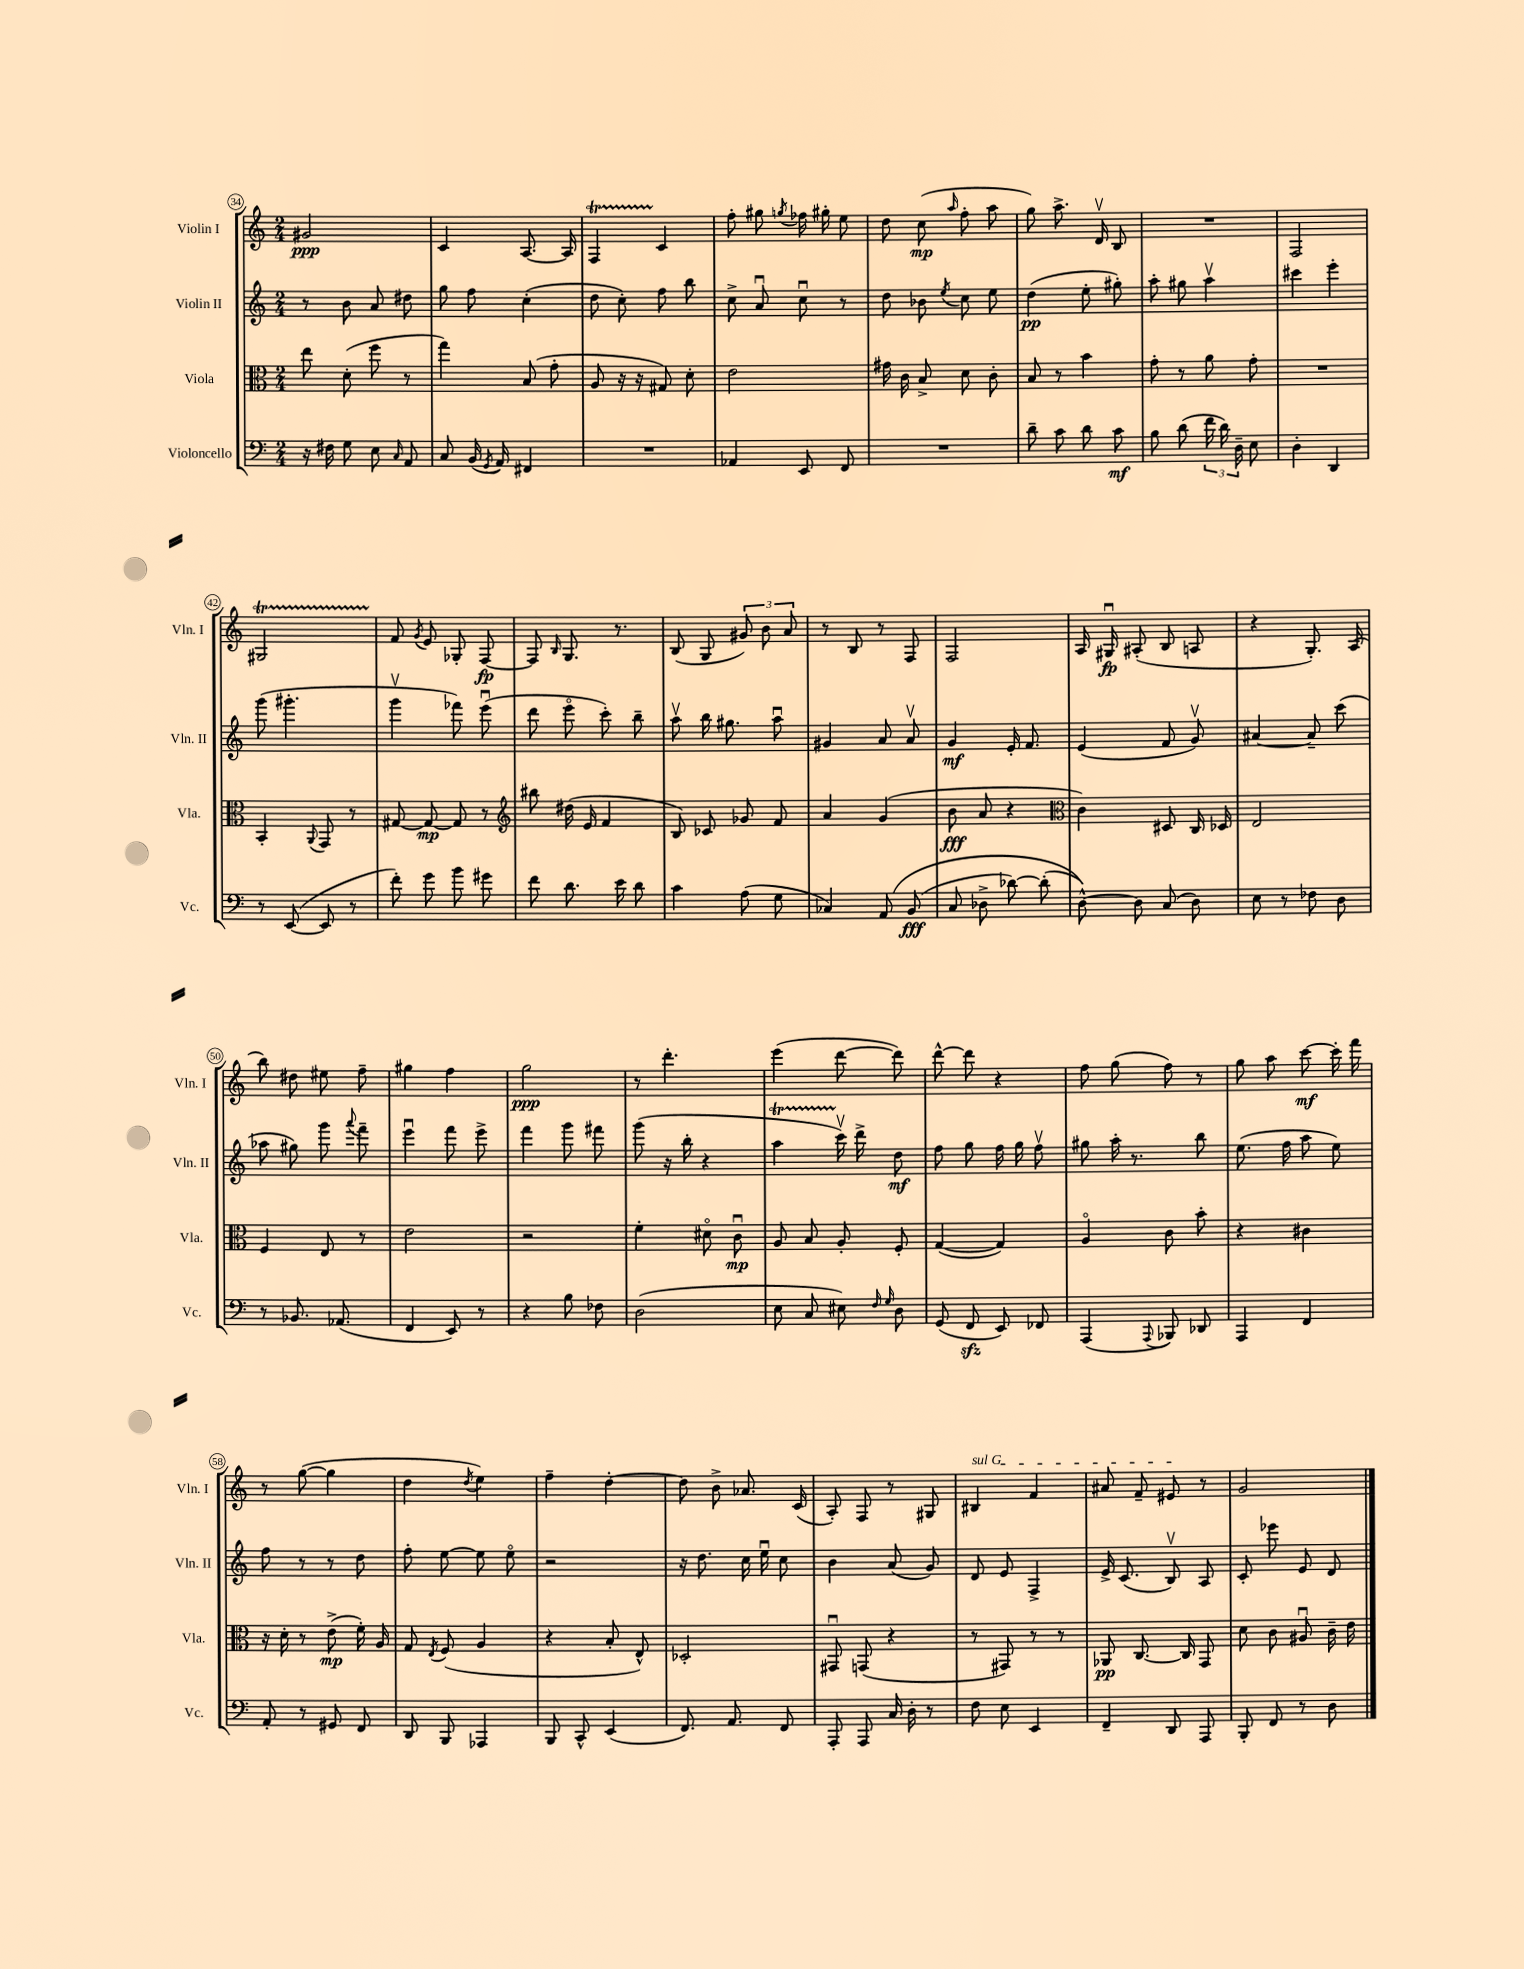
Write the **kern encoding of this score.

**kern	**dynam	**kern	**dynam	**kern	**dynam	**kern	**dynam
*part4	*part4	*part3	*part3	*part2	*part2	*part1	*part1
*staff4	*staff4	*staff3	*staff3	*staff2	*staff2	*staff1	*staff1
*I"Violoncello	*	*I"Viola	*	*I"Violin II	*	*I"Violin I	*
*I'Vc.	*	*I'Vla.	*	*I'Vln. II	*	*I'Vln. I	*
*clefF4	*	*clefC3	*	*clefG2	*	*clefG2	*
*k[]	*	*k[]	*	*k[]	*	*k[]	*
*M2/4	*	*M2/4	*	*M2/4	*	*M2/4	*
=34	=34	=34	=34	=34	=34	=34	=34
16r	.	8ee\	.	8r	.	2g#X/	ppp
16F#X\	.	.	.	.	.	.	.
8G\	.	(8d'\	.	8b\	.	.	.
8E\	.	8ff\	.	8a/	.	.	.
16qqC/	.	.	.	.	.	.	.
8AA/	.	8r	.	8dd#X\	.	.	.
=35	=35	=35	=35	=35	=35	=35	=35
8C/	.	4gg\)	.	8gg\	.	4c/	.
(16BB/	.	.	.	8ff\	.	.	.
8qGG/	.	.	.	.	.	.	.
16AA/)	.	.	.	.	.	.	.
4FF#X/	.	(8B/	.	(4cc'\	.	[8.A/	.
.	.	8g'\	.	.	.	.	.
.	.	.	.	.	.	16A/]	.
=36	=36	=36	=36	=36	=36	=36	=36
2r	.	8A/	.	8dd\	.	4FT/	.
.	.	16r	.	8cc'\)	.	.	.
.	.	16r	.	.	.	.	.
.	.	8G#X/)	.	8ff\	.	4c/	.
.	.	8d'\	.	8bb\	.	.	.
=37	=37	=37	=37	=37	=37	=37	=37
4AA-X/	.	2e\	.	8cc^\	.	8ff'\	.
.	.	.	.	8au/	.	8gg#X\	.
.	.	.	.	.	.	8qggn/	.
8EE/	.	.	.	8ccu\	.	16ff-X\	.
.	.	.	.	.	.	16gg#X'\	.
8FF/	.	.	.	8r	.	8ee\	.
=38	=38	=38	=38	=38	=38	=38	=38
2r	.	16g#X\	.	8dd\	.	8dd\	.
.	.	16c\	.	.	.	.	.
.	.	8B^/	.	8b-X\	.	(8cc\	mp
.	.	.	.	8qee/	.	16qqaa/	.
.	.	8d\	.	8cc\	.	8ff'\	.
.	.	8c'\	.	8ee\	.	8aa\	.
=39	=39	=39	=39	=39	=39	=39	=39
8d~\	.	8B/	.	(4dd\	pp	8gg\)	.
8c\	.	8r	.	.	.	8.aa^\	.
8d\	.	4b\	.	8ee'\	.	.	.
.	.	.	.	.	.	16dv/	.
8c\	mf	.	.	8gg#X'\)	.	8B/	.
=40	=40	=40	=40	=40	=40	=40	=40
8B\	.	8g'\	.	8aa'\	.	2r	.
(8d\	.	8r	.	8gg#X\	.	.	.
24f\	.	8a\	.	4aav\	.	.	.
24d\)	.	.	.	.	.	.	.
24D~\	.	.	.	.	.	.	.
8E\	.	8g'\	.	.	.	.	.
=41	=41	=41	=41	=41	=41	=41	=41
4D'\	.	2r	.	4ccc#X\	.	2F/	.
4DD/	.	.	.	4eee'\	.	.	.
!!LO:LB:g=z
=42	=42	=42	=42	=42	=42	=42	=42
8r	.	4BB'/	.	(8ggg\	.	2G#Xt/	.
([8EE/	.	.	.	4.ggg#X'\	.	.	.
.	.	8qqAA/	.	.	.	.	.
8EE/]	.	8GG/	.	.	.	.	.
8r	.	8r	.	.	.	.	.
=43	=43	=43	=43	=43	=43	=43	=43
8f'\)	.	[8G#X/	.	4gggv\	.	8f/	.
.	.	.	.	.	.	8qg/	.
8g\	.	8G#/_	mp	.	.	8e/	.
8b\	.	8G#/]	.	8fff-X\)	.	8G-X'/	.
8g#X\	.	8r	.	(8eeeu\	.	[8F/	fp
=44	=44	=44	=44	=44	=44	=44	=44
*	*	*clefG2	*	*	*	*	*
8f\	.	8bb#X\	.	8ddd\	.	8F/]	.
.	.	.	.	.	.	16qqB/	.
8.d\	.	(16dd#X\	.	8eee\	.	8.G/	.
.	.	16e/	.	.	.	.	.
.	.	4f/	.	8ccc'\)	.	.	.
16e\	.	.	.	.	.	8.r	.
8d\	.	.	.	8bb~\	.	.	.
=45	=45	=45	=45	=45	=45	=45	=45
4c\	.	8B/)	.	8aav\	.	(8B/	.
.	.	8c-X/	.	16bb\	.	8G/	.
.	.	.	.	8.gg#X\	.	.	.
(8A\	.	8g-X/	.	.	.	12g#X/)	.
.	.	.	.	.	.	12b\	.
8G\	.	8f/	.	8aau\	.	.	.
.	.	.	.	.	.	12a/	.
=46	=46	=46	=46	=46	=46	=46	=46
4C-X/)	.	4a/	.	4g#X/	.	8r	.
.	.	.	.	.	.	8B/	.
(8AA/	.	(4g/	.	8a/	.	8r	.
(8BB/	fff	.	.	8av/	.	8F/	.
=47	=47	=47	=47	=47	=47	=47	=47
8C/	.	8b\	fff	4g/	mf	2F/	.
8D-X^\	.	8a/	.	.	.	.	.
[8d-X\)	.	4r	.	16e'/	.	.	.
.	.	.	.	8.f/	.	.	.
(8d-'\]	.	.	.	.	.	.	.
=48	=48	=48	=48	=48	=48	=48	=48
*	*	*clefC3	*	*	*	*	*
[8D^^\))	.	4c\)	.	(4e/	.	16A/	.
.	.	.	.	.	.	16G#Xu/	fp
8D\]	.	.	.	.	.	(8A#X'/	.
(8C/	.	8D#X/	.	8f/	.	8B/	.
8D\)	.	16C/	.	8gv/)	.	8An/	.
.	.	16D-X/	.	.	.	.	.
=49	=49	=49	=49	=49	=49	=49	=49
8E\	.	2E/	.	[4a#X/	.	4r	.
8r	.	.	.	.	.	.	.
8F-X\	.	.	.	8a#~/]	.	8.G'/)	.
8D\	.	.	.	(8ccc\	.	.	.
.	.	.	.	.	.	(16A/	.
!!LO:LB:g=z
=50	=50	=50	=50	=50	=50	=50	=50
8r	.	4F/	.	8aa-X\	.	8bb\)	.
8.BB-X/	.	.	.	8gg#X\)	.	8dd#X\	.
.	.	8E/	.	8ggg\	.	8ee#X\	.
(8.AA-X/	.	.	.	.	.	.	.
.	.	.	.	8qqaaa/	.	.	.
.	.	8r	.	8fff~\	.	8ff~\	.
=51	=51	=51	=51	=51	=51	=51	=51
4FF/	.	2e\	.	4eeeu\	.	4gg#X\	.
8EE/)	.	.	.	8fff\	.	4ff\	.
8r	.	.	.	8eee^\	.	.	.
=52	=52	=52	=52	=52	=52	=52	=52
4r	.	2r	.	4fff\	.	2gg\	ppp
8B\	.	.	.	8ggg\	.	.	.
8F-X\	.	.	.	8fff#X\	.	.	.
=53	=53	=53	=53	=53	=53	=53	=53
(2D\	.	4f'\	.	(8ggg\	.	8r	.
.	.	.	.	16r	.	4.ddd'\	.
.	.	.	.	16bb'\	.	.	.
.	.	8d#X\	.	4r	.	.	.
.	.	8cu\	mp	.	.	.	.
=54	=54	=54	=54	=54	=54	=54	=54
8E\	.	8A/	.	4aaT\	.	(4eee\	.
8C/	.	8B/	.	.	.	.	.
8E#X\)	.	8A'/	.	16cccv\)	.	[8ddd\	.
.	.	.	.	16ddd^\	.	.	.
16qqF/	.	.	.	.	.	.	.
16qqG/	.	.	.	.	.	.	.
8D\	.	8F'/	.	8dd\	mf	8ddd\])	.
=55	=55	=55	=55	=55	=55	=55	=55
(8GG/	.	([4G/	.	8ff\	.	[8ddd^^\	.
8FFzz/	.	.	.	8gg\	.	8ddd\]	.
8EE/)	.	4G/])	.	16ff\	.	4r	.
.	.	.	.	16gg\	.	.	.
8FF-X/	.	.	.	8ffv\	.	.	.
=56	=56	=56	=56	=56	=56	=56	=56
(4AAA/	.	4A/	.	8gg#X\	.	8ff\	.
.	.	.	.	16aa'\	.	(8gg\	.
.	.	.	.	8.r	.	.	.
8qqAAA/	.	.	.	.	.	.	.
8BBB-X/)	.	8c\	.	.	.	8ff\)	.
8DD-X/	.	8b'\	.	8bb\	.	8r	.
=57	=57	=57	=57	=57	=57	=57	=57
4AAA/	.	4r	.	(8.ee\	.	8gg\	.
.	.	.	.	.	.	8aa\	.
.	.	.	.	16ff\	.	.	.
4FF/	.	4c#X\	.	8aa\	.	[8ccc\	mf
.	.	.	.	8ee\)	.	16ccc'\]	.
.	.	.	.	.	.	16fff\	.
!!LO:LB:g=z
=58	=58	=58	=58	=58	=58	=58	=58
8AA'/	.	16r	.	8ff\	.	8r	.
.	.	16d'\	.	.	.	.	.
8r	.	8r	.	8r	.	([8gg\	.
8GG#X/	.	(8e^\	mp	8r	.	4gg\]	.
8FF/	.	16f'\)	.	8dd\	.	.	.
.	.	16A/	.	.	.	.	.
=59	=59	=59	=59	=59	=59	=59	=59
8DD/	.	8G/	.	8ff'\	.	4dd\	.
.	.	8qE/	.	.	.	.	.
8BBB/	.	(8F/	.	[8ee\	.	.	.
.	.	.	.	.	.	8qdd/	.
4AAA-X/	.	4A/	.	8ee\]	.	4ee\)	.
.	.	.	.	8ee\	.	.	.
=60	=60	=60	=60	=60	=60	=60	=60
8BBB/	.	4r	.	2r	.	4ff~\	.
8CC^^/	.	.	.	.	.	.	.
(4EE/	.	8B'/	.	.	.	[4dd'\	.
.	.	8E^^/)	.	.	.	.	.
=61	=61	=61	=61	=61	=61	=61	=61
8.FF/)	.	2D-X'/	.	16r	.	8dd\]	.
.	.	.	.	8.dd\	.	.	.
.	.	.	.	.	.	8b^\	.
8.AA/	.	.	.	.	.	.	.
.	.	.	.	16cc\	.	8.a-X/	.
.	.	.	.	16eeu\	.	.	.
8FF/	.	.	.	8cc\	.	.	.
.	.	.	.	.	.	(16c/	.
=62	=62	=62	=62	=62	=62	=62	=62
8AAA'/	.	8GG#Xu/	.	4b\	.	8A'/)	.
8AAA/	.	(8GGn/	.	.	.	8F/	.
16C/	.	4r	.	(8a/	.	8r	.
16D'\	.	.	.	.	.	.	.
8r	.	.	.	8g/)	.	8G#X/	.
=63	=63	=63	=63	=63	=63	=63	=63
!	!	!	!	!	!	!LO:TX:a:i:t=sul G	!
8F\	.	8r	.	8d/	.	4B#X/	.
8E\	.	8GG#X/)	.	8e/	.	.	.
4EE/	.	8r	.	4F^/	.	4f/	.
.	.	8r	.	.	.	.	.
=64	=64	=64	=64	=64	=64	=64	=64
4FF~/	.	8AA-X/	pp	16e^/	.	8a#X/	.
.	.	.	.	(8.c/	.	.	.
.	.	[8.C/	.	.	.	8f~/	.
8DD/	.	.	.	8Bv/)	.	8e#X/	.
.	.	16C/]	.	.	.	.	.
8AAA/	.	8GG/	.	8A/	.	8r	.
=65	=65	=65	=65	=65	=65	=65	=65
8BBB'/	.	8d\	.	8c'/	.	2g/	.
8FF/	.	8c\	.	8eee-X\	.	.	.
8r	.	8A#Xu/	.	8e/	.	.	.
8D\	.	16c~\	.	8d/	.	.	.
.	.	16e\	.	.	.	.	.
==	==	==	==	==	==	==	==
*-	*-	*-	*-	*-	*-	*-	*-
